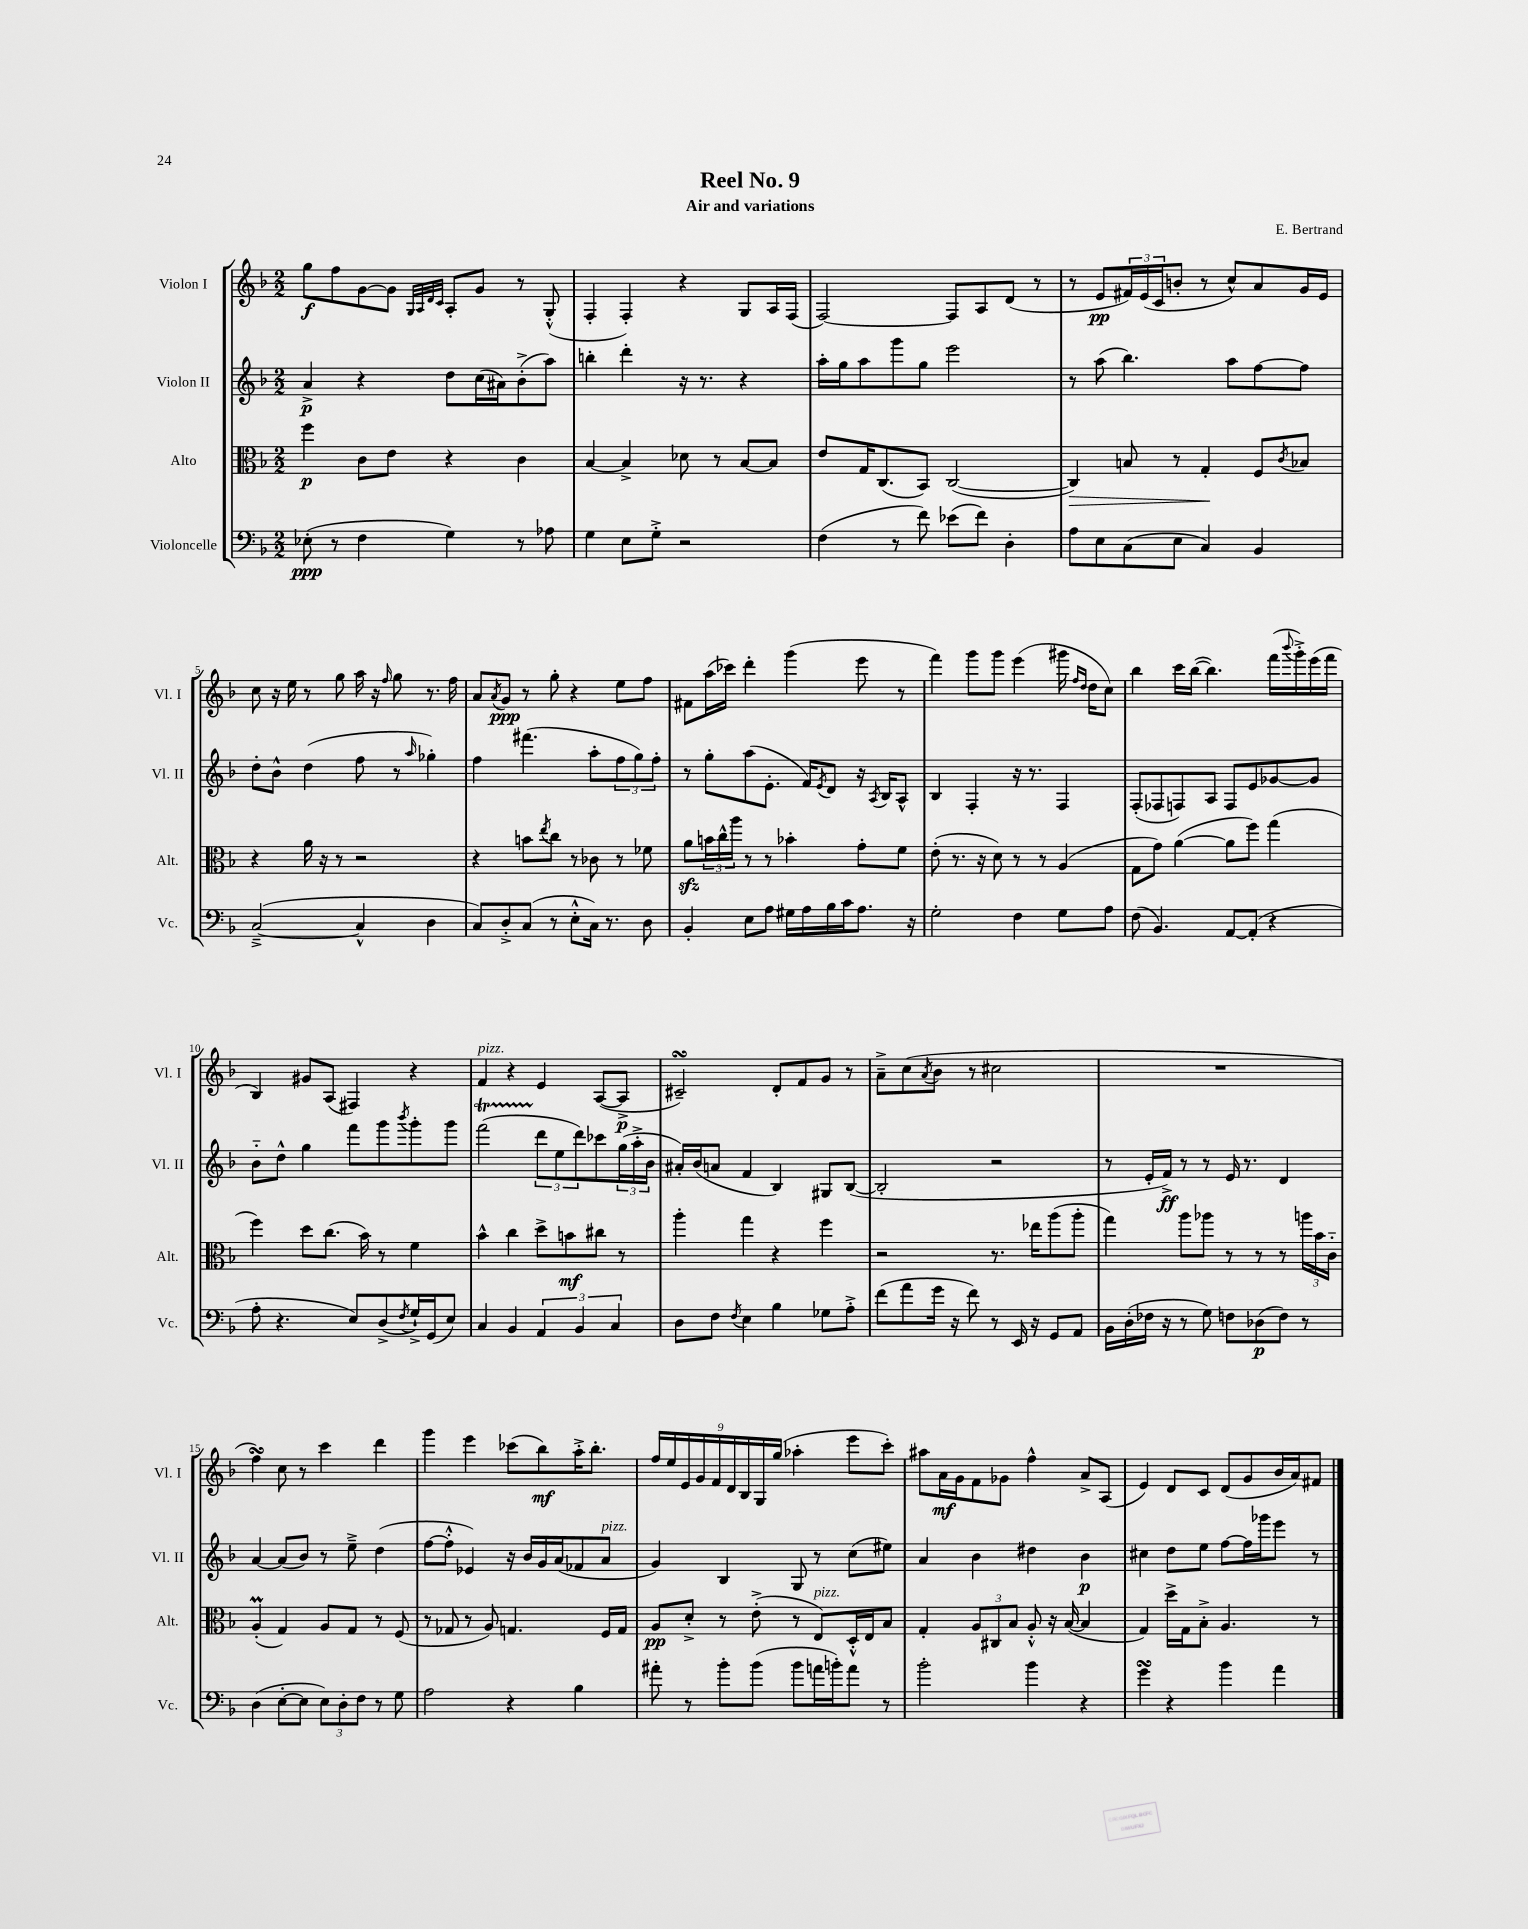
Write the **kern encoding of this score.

**kern	**kern	**kern	**kern
*staff4	*staff3	*staff2	*staff1
*clefF4	*clefC3	*clefG2	*clefG2
*k[b-]	*k[b-]	*k[b-]	*k[b-]
*M2/2	*M2/2	*M2/2	*M2/2
(8E-'	4ff	4a^	8gg
8r	.	.	8ff
4F	8c	4r	[8g
.	8e	.	8g]
.	.	.	32qqG
.	.	.	32qqA
.	.	.	32qqd
.	.	.	32qqc
4G)	4r	8dd	8A'
.	.	(16cc	8g
.	.	16a#)	.
8r	4c	(8b-'^	8r
8A-	.	8aa)	(8G'^^
=	=	=	=
4G	[4B-	4bb'	4F'
8E	4B-^]	4ddd'	4F')
8G'^	.	.	.
2r	8d-	16r	4r
.	.	8.r	.
.	8r	.	.
.	[8B-	4r	8G
.	8B-]	.	16A
.	.	.	(16F
=	=	=	=
(4F	8e	16aa'	[2F)
.	.	16gg	.
.	16G	8aa	.
.	(8.C	.	.
8r	.	8ggg	.
8f)	8BB-)	8gg	.
(8e-	([2C	2eee	8F]
8f)	.	.	8A
4D'	.	.	(8d
.	.	.	8r
=	=	=	=
8A	4C])	8r	8r
8E	.	(8aa	8e
(8C	8B	4.bb-)	24f#)
.	.	.	(24e
.	.	.	24c
8E	8r	.	8b'
4C)	4G'	.	8r
.	.	8aa	8cc^^)
4BB-	8F	[8ff	8a
.	8qc	.	.
.	8B-	8ff]	16g
.	.	.	16e
=	=	=	=
([2C~^	4r	8dd'	8cc
.	.	8b-^^	16r
.	.	.	16ee
.	16a	(4dd	8r
.	16r	.	.
.	8r	.	8gg
4C^^]	2r	8ff	16aa
.	.	.	16r
.	.	.	16qqff
.	.	8r	8gg
.	.	16qqaa	.
4D	.	4gg-')	8.r
.	.	.	16ff
=	=	=	=
8C)	4r	4ff	8a
.	.	.	8qa
8D'^	.	.	8g
(8C	8b	(4.fff#	8r
.	8qee	.	.
8r	8cc	.	8gg'
8E'^^	8r	.	4r
16C)	8c-	8aa'	.
8.r	.	.	.
.	8r	12ff	8ee
.	.	12gg)	.
8D	8f-	.	8ff
.	.	12ff'	.
=	=	=	=
4BB-'	8a	8r	8f#
.	24b	8gg'	(16aa
.	24cc^^	.	.
.	.	.	16ccc-)
.	24aa	.	.
8E	8r	(8aa	4ddd'
8A	8r	8.e'	.
16G#	4b-'	.	(4ggg
16A	.	16f)	.
.	.	8qe	.
16B-	.	8d	.
16c	.	.	.
8.A	8g'	16r	8eee
.	.	8qA	.
.	.	16B-	.
.	8f	8A^^	8r
16r	.	.	.
=	=	=	=
2G'	(8e'	4B-	4fff)
.	8.r	.	.
.	.	4F'	8ggg
.	16r	.	.
.	8d)	.	8ggg
4F	8r	16r	(4eee
.	.	8.r	.
.	8r	.	.
8G	(4A	4F	16ggg#
.	.	.	16qqff
.	.	.	16qqdd
.	.	.	16dd
8A	.	.	8cc)
=	=	=	=
(8F	8G	(8F'	4bb-
4.BB-)	8g)	8F-	.
.	([4a	8F)	16ccc
.	.	.	([16bb-
.	.	8A	4.bb-])
[8AA	8a]	8F	.
(8AA']	8ff)	8e	.
4r	(4gg	[8g-	(16fff
.	.	.	8qqbbb-
.	.	.	16ggg'^)
.	.	8g-]	(16eee
.	.	.	16fff
=	=	=	=
8A'	4ff)	8b-'~	4B-)
4.r	.	8dd^^	.
.	8dd	4gg	8g#
.	(8.cc	.	(8A
8E)	.	8fff	4F#)
.	16b-)	.	.
(8D^	8r	8ggg	.
8qF	.	8qbbb-	.
16G`^)	4f	8ggg'	4r
(16GG	.	.	.
8E)	.	8ggg	.
=	=	=	=
4C	4b-^^	(2fff	4f
4BB-	4cc	.	4r
6AA	8dd^	12ddd	4e
.	.	12ee	.
.	8b	.	.
6BB-	.	12ddd)	.
.	8cc#	8ccc-	([8A
6C	.	.	.
.	8r	(24gg	8A^]
.	.	24aa'^	.
.	.	24b-	.
=	=	=	=
8D	4aa'	16a#')	2c#~)
.	.	(16b-	.
8F	.	8a	.
8qF	.	.	.
4E	4gg	4f	.
4B-	4r	4B-)	8d'
.	.	.	8f
8G-	4ff	8G#	8g
8A'^	.	([8B-	8r
=	=	=	=
(8f	2r	2B-']	8a~^
8a	.	.	(8cc
.	.	.	8qa
16g	.	.	8b-
16r	.	.	.
8f)	.	.	8r
8r	8.r	2r	2cc#
16EE	.	.	.
16r	16ee-	.	.
8GG	(8aa	.	.
8AA	8aa'	.	.
=	=	=	=
16BB-	4gg)	8r	1r
(16D'	.	.	.
16F-	.	16e'	.
16r	.	16f^)	.
8r	8aa	8r	.
8G)	8aa-	8r	.
8F	8r	16e	.
.	.	8.r	.
(8D-	8r	.	.
8F)	8r	4d	.
8r	24aa	.	.
.	24b-	.	.
.	24c'~	.	.
=	=	=	=
(4D	(4A'	[4a	4ff)
[8E'	4G)	(8a]	8cc
8E]	.	8b-)	8r
12E)	8A	8r	4ccc
12D'	.	.	.
.	8G	8ee~^	.
12F	.	.	.
8r	8r	(4dd	4ddd
8G	(8F	.	.
=	=	=	=
2A	8r	[8ff	4ggg
.	8G-	8ff'^^]	.
.	8r	4e-)	4eee
.	8A)	.	.
4r	4.G	16r	(8ccc-
.	.	16b-	.
.	.	16g	8bb-)
.	.	(16a	.
4B-	.	8f-	16aa'^
.	.	.	8.bb-'
.	16F	8a	.
.	16G	.	.
=	=	=	=
8a#'	8A	4g)	18ff
.	.	.	18ee
.	.	.	18e
8r	8d'^	.	.
.	.	.	18g
.	.	.	18f
8b-'	8r	4B-	.
.	.	.	18d
.	.	.	18B-
(8b-	(8e'^	.	.
.	.	.	18G
.	.	.	(18gg
8b-	8r	8G	4aa-'
16a	8E)	8r	.
16b')	.	.	.
8a	16D'^^	(8cc	8eee
.	16E	.	.
8r	8B-	8ee#)	8ccc')
=	=	=	=
2b-'	4G'	4a	8aa#
.	.	.	16a
.	.	.	16g
.	12A	4b-	8f
.	12C#	.	.
.	.	.	8g-
.	12B-	.	.
4b-	8A'^^	4dd#	4ff^^
.	16r	.	.
.	([16B-	.	.
4r	4B-]	4b-	8a^
.	.	.	(8A
=	=	=	=
4g	4G)	4cc#	4e)
4r	16dd^	8dd	8d
.	16G	.	.
.	8B-'^	8ee	8c
4b-	4.A	[8ff	(8d
.	.	16ff]	8g
.	.	16ggg-	.
4a	.	8eee	16b-
.	.	.	16a)
.	8r	8r	8f#
==	==	==	==
*-	*-	*-	*-
